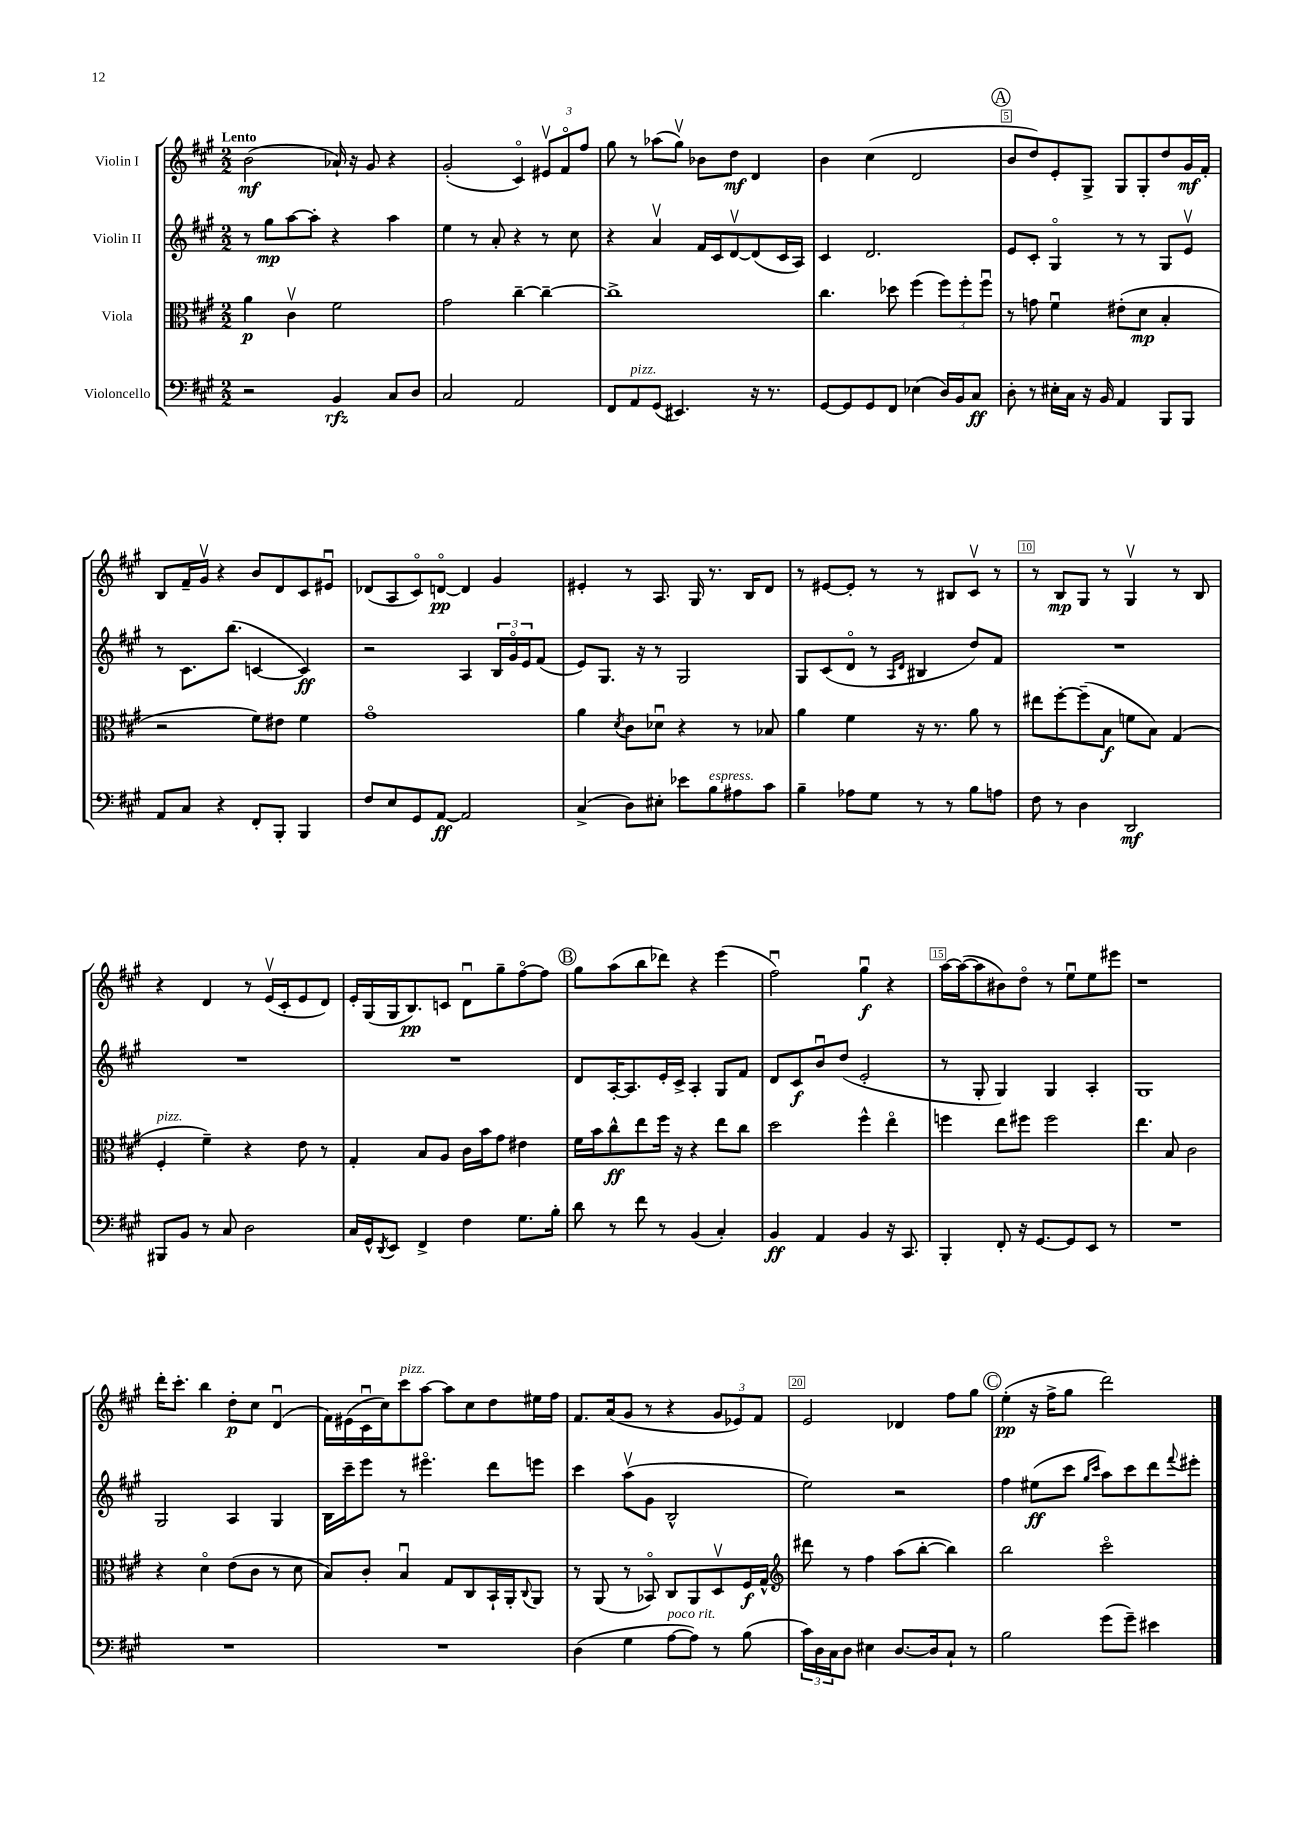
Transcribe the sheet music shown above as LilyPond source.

<<
\new StaffGroup <<
\new Staff = "s0" \with { instrumentName = "Violin I" } {
    \clef treble \key a \major \numericTimeSignature \time 2/2 \tempo "Lento"
    b'2\mf( aes'16-!) r16 gis'8 r4 |
    gis'2-.( cis'4\flageolet) \tuplet 3/2 { eis'8\upbow fis'8\flageolet fis''8 } |
    gis''8 r8 aes''8( gis''8\upbow) bes'8 d''8\mf d'4 |
    b'4 cis''4( d'2 |
    \mark \markup { \circle "A" } b'8 d''8) e'8-. gis8-> gis8 gis8-. d''8 gis'16\mf fis'16-. |
    b8 fis'16-- gis'16\upbow r4 b'8 d'8 cis'8 eis'8\downbow |
    des'8( a8 cis'8\flageolet) d'8~\flageolet\pp d'4 gis'4 |
    eis'4-. r8 a8. gis16 r8. b16 d'8 |
    r8 eis'8~ eis'8-. r8 r8 bis8 cis'8\upbow r8 |
    r8 b8\mp gis8 r8 gis4\upbow r8 b8 |
    r4 d'4 r8 e'16\upbow( cis'16-. e'8 d'8) |
    e'16-. gis16( gis16 b8.\pp) c'8 d'8\downbow gis''8-- fis''8~\flageolet fis''8 |
    \mark \markup { \circle "B" } gis''8 a''8( b''8 des'''8) r4 e'''4( |
    fis''2\downbow) gis''4\downbow\f r4 |
    a''16~ a''16~( a''8 bis'8) d''8\flageolet r8 e''8\downbow e''8 eis'''8 |
    r1 |
    d'''16-. cis'''8.-. b''4 d''8-.\p cis''8 d'4\downbow( |
    fis'16) eis'16( cis'16\downbow cis''16) cis'''8^\markup { \italic "pizz." } a''8~ a''8 cis''8 d''8 eis''16 fis''16 |
    fis'8. a'16( gis'8 r8 r4 \tuplet 3/2 { gis'8 ees'8) fis'8 } |
    e'2 des'4 fis''8 gis''8 |
    \mark \markup { \circle "C" } e''4-.\pp( r16 fis''16-> gis''8 d'''2) \bar "|." |
}
\new Staff = "s1" \with { instrumentName = "Violin II" } {
    \clef treble \key a \major \numericTimeSignature \time 2/2
    r8 gis''8\mp a''8~ a''8-. r4 a''4 |
    e''4 r8 a'8-. r4 r8 cis''8 |
    r4 a'4\upbow fis'16 cis'16 d'8~\upbow d'8( cis'16 a16) |
    cis'4 d'2. |
    \mark \markup { \circle "A" } e'8 cis'8-. gis4\flageolet r8 r8 gis8 e'8\upbow |
    r8 cis'8. b''8.( c'4~ c'4\ff) |
    r2 a4 \tuplet 3/2 { b16 gis'16\flageolet e'16 } fis'8( |
    e'8) gis8. r16 r8 gis2 |
    gis8 cis'8( d'8\flageolet r8 \grace { a16 d'16 } bis4 d''8) fis'8 |
    R1 |
    R1 |
    R1 |
    \mark \markup { \circle "B" } d'8 a16~-. a8. e'16-. cis'16-> a4-. gis8 fis'8 |
    d'8 cis'8\f b'8\downbow d''8( e'2-. |
    r8 gis8-. gis4) gis4 a4-. |
    gis1 |
    gis2 a4 gis4 |
    b16 cis'''16-- e'''8 r8 eis'''4.\flageolet d'''8 e'''8 |
    cis'''4 a''8\upbow( gis'8 b2-^ |
    e''2) r2 |
    \mark \markup { \circle "C" } fis''4 eis''8\ff( cis'''8 \grace { gis''16 cis'''16 } a''8) cis'''8 d'''8 \appoggiatura { fis'''8 } eis'''8-. \bar "|." |
}
\new Staff = "s2" \with { instrumentName = "Viola" } {
    \clef alto \key a \major \numericTimeSignature \time 2/2
    a'4\p cis'4\upbow fis'2 |
    gis'2 cis''4~-- cis''4~-- |
    cis''1-> |
    cis''4. des''8 fis''4( \tuplet 3/2 { fis''8) fis''8-. fis''8\downbow } |
    \mark \markup { \circle "A" } r8 g'8 fis'4\downbow eis'8-.( d'8\mp b4-. |
    r2 fis'8) eis'8 fis'4 |
    gis'1\flageolet |
    a'4 \acciaccatura { d'8 } cis'8 des'8\downbow r4 r8 bes8 |
    a'4 fis'4 r16 r8. a'8 r8 |
    eis''8 fis''8~-. fis''8--( b8\f f'8 b8) gis4( |
    fis4-.^\markup { \italic "pizz." } fis'4--) r4 e'8 r8 |
    gis4-. b8 a8 cis'16 b'16 gis'8 eis'4 |
    \mark \markup { \circle "B" } fis'16 b'16 cis''8-^\ff e''8 fis''16 r16 r4 e''8 cis''8 |
    d''2 fis''4-^ e''4\flageolet |
    f''4 e''8 fis''8 fis''2 |
    e''4. b8 cis'2 |
    r4 d'4\flageolet e'8( cis'8 r8 d'8 |
    b8) cis'8-. b4\downbow gis8 cis8 b,16-! a,16-. \appoggiatura { cis8 } a,8 |
    r8 a,8( r8 bes,8\flageolet) cis8 a,8 d8\upbow fis16\f gis16-^ |
    \clef treble dis'''8 r8 fis''4 a''8( b''8~-. b''4) |
    \mark \markup { \circle "C" } b''2 cis'''2\flageolet \bar "|." |
}
\new Staff = "s3" \with { instrumentName = "Violoncello" } {
    \clef bass \key a \major \numericTimeSignature \time 2/2
    r2 b,4\rfz cis8 d8 |
    cis2 a,2 |
    fis,8 a,8^\markup { \italic "pizz." } gis,8( eis,4.) r16 r8. |
    gis,8~ gis,8 gis,8 fis,8 ees4( d16) b,16 cis8\ff |
    \mark \markup { \circle "A" } d8-. r8 eis16-. cis16 r16 b,16 a,4 b,,8 b,,8 |
    a,8 cis8 r4 fis,8-. b,,8-. b,,4 |
    fis8 e8 gis,8 a,8~\ff a,2 |
    cis4->( d8) eis8-. ees'8 b8^\markup { \italic "espress." } ais8 cis'8 |
    b4-- aes8 gis8 r8 r8 b8 a8 |
    fis8 r8 d4 d,2\mf |
    bis,,8 b,8 r8 cis8 d2 |
    cis16 gis,16-^ \acciaccatura { d,8 } e,8 fis,4-> fis4 gis8. b16-. |
    \mark \markup { \circle "B" } d'8 r8 fis'8 r8 b,4( cis4-.) |
    b,4\ff a,4 b,4 r16 cis,8. |
    b,,4-. fis,8-. r16 gis,8.~ gis,8 e,8 r8 |
    R1 |
    R1 |
    R1 |
    d4( gis4 a8~^\markup { \italic "poco rit." } a8) r8 b8( |
    \tuplet 3/2 { cis'16) d16 cis16 } d8 eis4 d8.~ d16 cis8-! r8 |
    \mark \markup { \circle "C" } b2 gis'8( gis'8--) eis'4 \bar "|." |
}
>>
>>
\layout { \context { \Score \override BarNumber.break-visibility = ##(#f #t #t) barNumberVisibility = #(every-nth-bar-number-visible 5) \override BarNumber.stencil = #(make-stencil-boxer 0.1 0.3 ly:text-interface::print) } }
